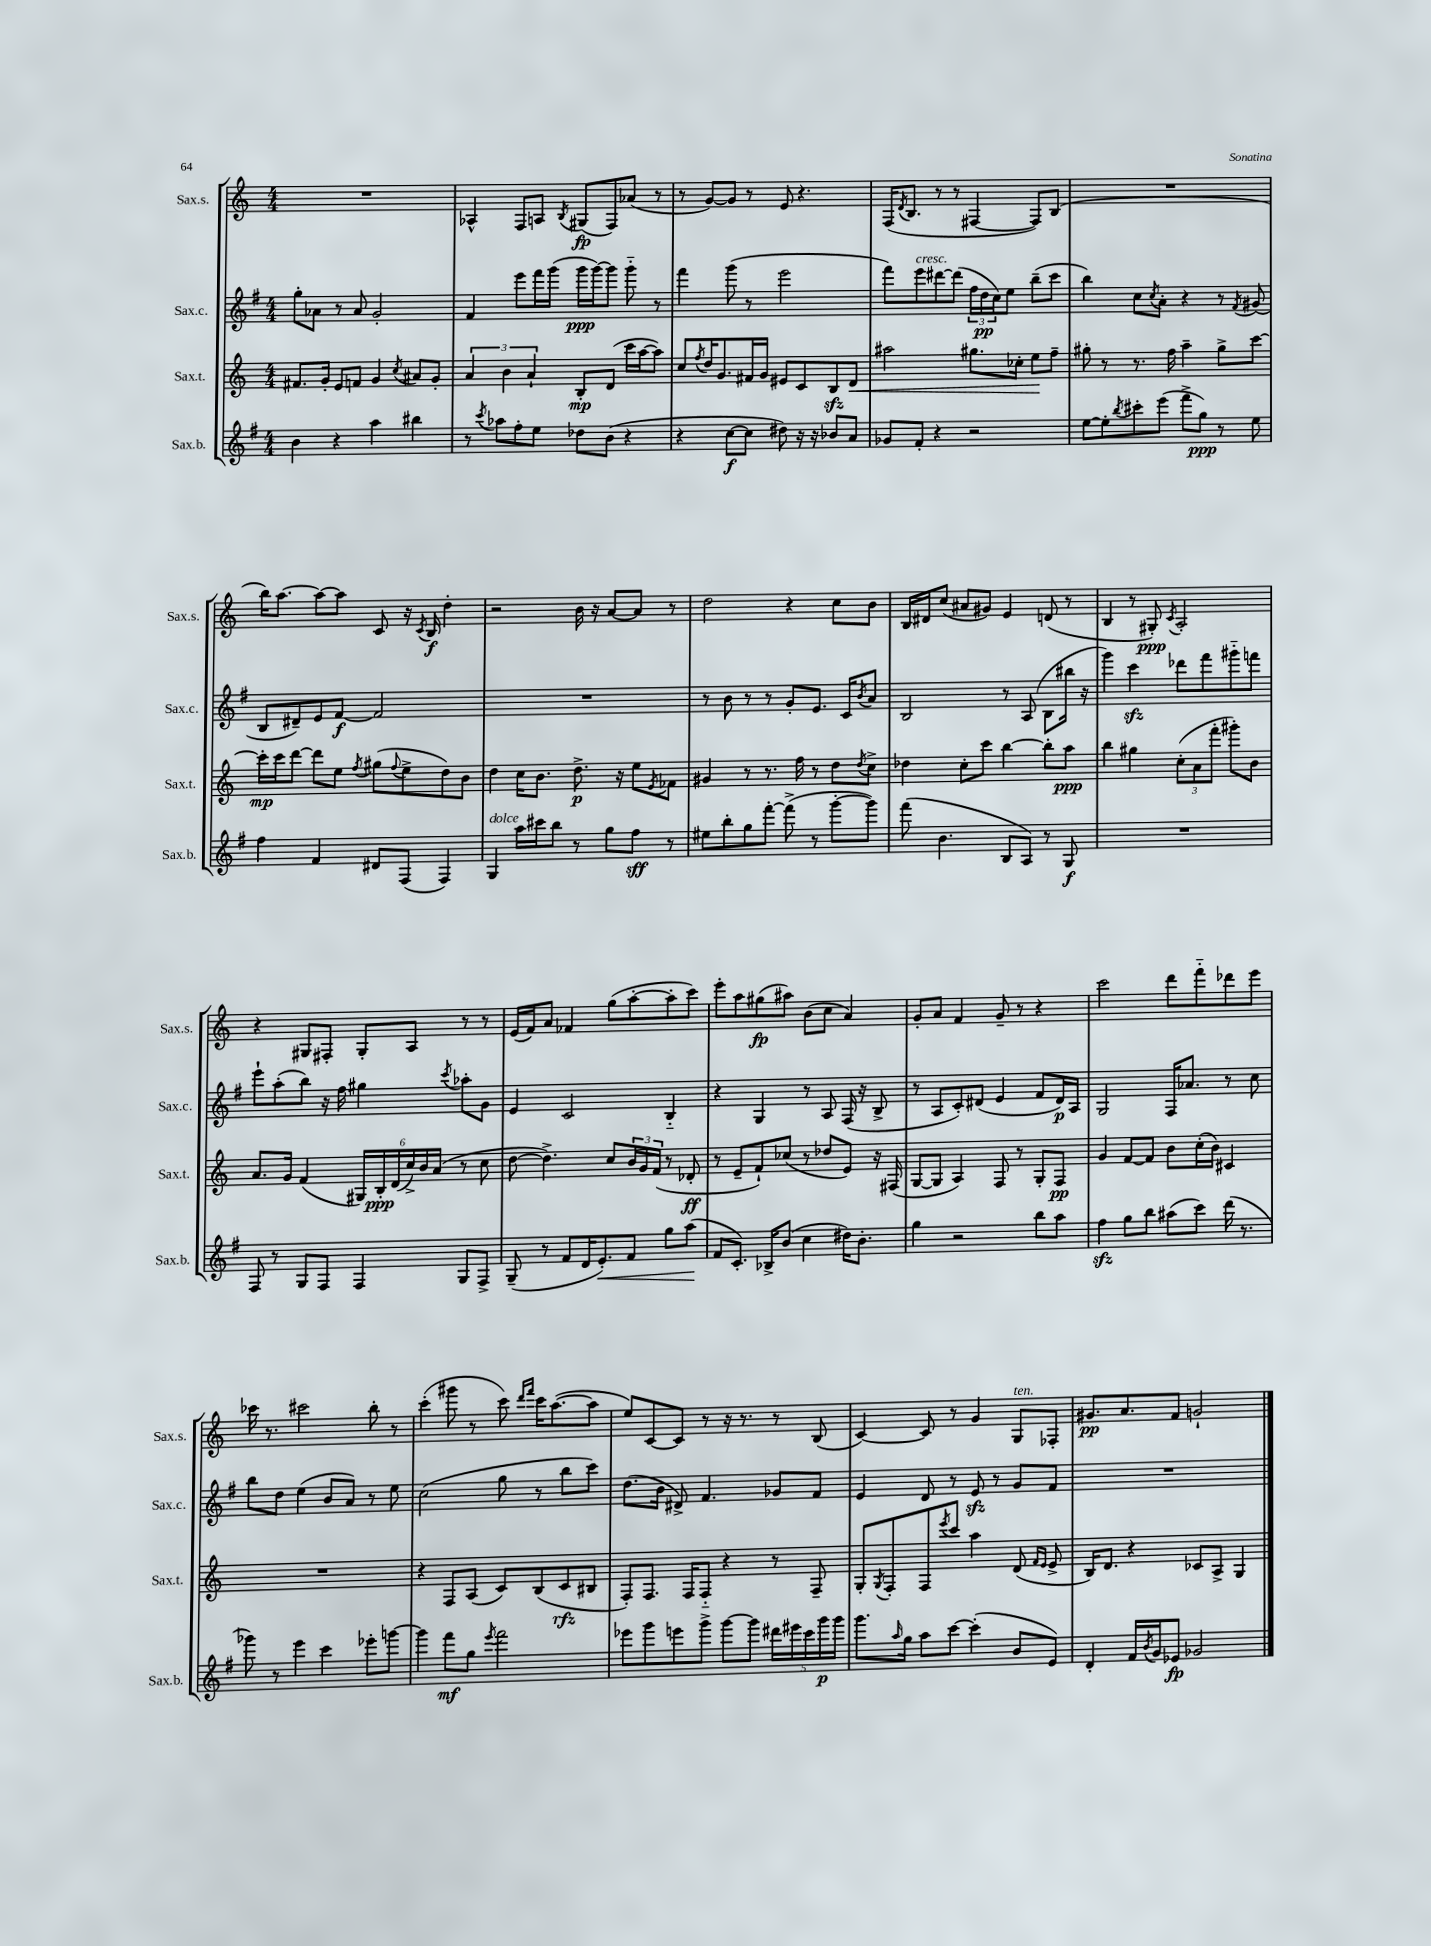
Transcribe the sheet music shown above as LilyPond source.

<<
\new StaffGroup <<
\new Staff = "s0" \with { instrumentName = "Sax.s." shortInstrumentName = "Sax.s." } {
    \clef treble \key c \major \numericTimeSignature \time 4/4
    R1 |
    aes4-^ f8 a8 \acciaccatura { b8 } gis8\fp( f8) aes'8( r8 |
    r8 g'8~) g'8 r8 e'8 r4. |
    f16( \acciaccatura { d'8 } b8. r8 r8 fis4~ fis8) b8( |
    R1 |
    b''16) a''8.~ a''8~ a''8 c'8 r16 \acciaccatura { c'8 } b16\f d''4-. |
    r2 b'16 r16 a'8~ a'8 r8 |
    d''2 r4 c''8 b'8 |
    b16 dis'16 c''8( ais'8 gis'8) e'4 d'8( r8 |
    b4 r8 gis8-.\ppp) \acciaccatura { c'8 } a2-. |
    r4 gis8 fis8-. gis8-. a8 r8 r8 |
    e'16( f'16) a'8 fes'4 g''8( a''8~-. a''8-. c'''8) |
    e'''8-. a''8 gis''8\fp( ais''8) b'8( c''8 a'4) |
    g'8-. a'8 f'4 g'8-- r8 r4 |
    c'''2 d'''8 f'''8-_ des'''8 e'''8 |
    ces'''16 r8. cis'''2 b''8-. r8 |
    c'''4-.( gis'''8 r8 c'''8) \grace { d'''16 f'''16 } c'''16 a''8.~( a''8 |
    e''8) c'8~ c'8 r8 r16 r8. r8 b8( |
    c'4~) c'8 r8 g'4 g8^\markup { \italic "ten." } fes8-. |
    gis'8.\pp a'8. f'8 g'2-! \bar "|." |
}
\new Staff = "s1" \with { instrumentName = "Sax.c." shortInstrumentName = "Sax.c." } {
    \clef treble \key g \major \numericTimeSignature \time 4/4
    g''8-. aes'8 r8 aes'8 g'2-. |
    fis'4 e'''8 fis'''16 g'''16( g'''16\ppp g'''16~) g'''8 g'''8-_ r8 |
    fis'''4 g'''8( r8 e'''2 |
    fis'''8) e'''8^\markup { \italic "cresc." } dis'''8~ dis'''8( \tuplet 3/2 { fis''16 d''16\pp c''16) } e''8 b''8--( c'''8 |
    b''4) c''8 \acciaccatura { c''8 } a'8-. r4 r8 \acciaccatura { fis'8 } gis'8( |
    b8 dis'8--) e'8 fis'8~\f fis'2 |
    R1 |
    r8 b'8 r8 r8 g'8-. e'8. c'16 \acciaccatura { b'8 } a'8 |
    b2 r8 a8( b8 bis''16 r16 |
    g'''4) c'''4\sfz des'''8 fis'''8 gis'''8-_ f'''8 |
    e'''8-! a''8-.( b''8) r16 fis''16 gis''4 \acciaccatura { c'''8 } aes''8-. g'8 |
    e'4 c'2 b4-_ |
    r4 g4 r8 a8 fis16( r16 b8-> |
    r8 a8 c'8-.) dis'8( e'4 fis'8 dis'16\p) a16 |
    g2 fis16 aes'8. r8 c''8 |
    b''8 d''8 e''4( b'8 a'8) r8 e''8 |
    c''2( g''8 r8 b''8 c'''8) |
    d''8.( b'16 dis'8->) fis'4. ges'8 fis'8 |
    e'4 d'8 r8 e'8\sfz r8 g'8 fis'8 |
    R1 \bar "|." |
}
\new Staff = "s2" \with { instrumentName = "Sax.t." shortInstrumentName = "Sax.t." } {
    \clef treble \key c \major \numericTimeSignature \time 4/4
    fis'8. g'16-. e'8 f'8 g'4 \acciaccatura { c''8 } ais'8 g'8-. |
    \tuplet 3/2 { a'4 b'4 a'4-! } b8-.\mp d'8( c'''16 a''16~ a''8) |
    c''8 \acciaccatura { f''8 } d''16 g'8. fis'16 g'16 eis'8 c'8 b8\sfz d'8\< |
    ais''2 gis''8. ces''16-. e''8\! f''8-- |
    gis''8-. r8 r8. f''16 a''4-- gis''8-> c'''8~ |
    c'''16-.\mp c'''16 d'''8~ d'''8 e''8 \acciaccatura { f''8 } gis''8( \appoggiatura { f''8 } e''8-> d''8) b'8 |
    d''4 c''16 b'8. d''8.->\p r16 e''8 \acciaccatura { e'8 } fes'8 |
    gis'4 r8 r8. f''16 r8 d''8 \acciaccatura { d''8 } c''8-> |
    des''4 c''8-. c'''8 b''4~ b''8-. a''8\ppp |
    b''4 gis''4 \tuplet 3/2 { c''8-.( a'8 f'''8-. } gis'''8-.) b'8 |
    a'8. g'16 f'4( \tuplet 6/4 { gis16) b16-.\ppp d'16( c''16->) b'16 a'16( } r8 c''8 |
    d''8~ d''4.->) c''8 \tuplet 3/2 { b'16 g'16 f'16( } r8 des'8-.\ff |
    r8 e'8-- f'8-!) ces''8( r8 des''8 e'8) r16 fis16( |
    g8~ g8 a4) f8 r8 g8-. f8\pp |
    g'4 f'8~ f'8 b'8 c''16-.( b'16) cis'4 |
    R1 |
    r4 f8 a8( c'8) b8( c'8\rfz bis8 |
    f8-.) f8. f16 f8-_ r4 r8 f8-- |
    g8-. \acciaccatura { g8 } f8-. f8 \acciaccatura { e'''8 } c'''8 a''4 d'8( \grace { f'16 e'16 } e'8-> |
    b16) d'8. r4 ces'8 a8-> g4 \bar "|." |
}
\new Staff = "s3" \with { instrumentName = "Sax.b." shortInstrumentName = "Sax.b." } {
    \clef treble \key g \major \numericTimeSignature \time 4/4
    b'4 r4 a''4 bis''4 |
    r8 \acciaccatura { c'''8 } aes''8 fis''8-. e''8 des''8 b'8( r4 |
    r4 c''8~\f c''8 dis''8) r16 r16 bes'8 a'8 |
    ges'8 fis'8-. r4 r2 |
    e''8~ e''8-. \acciaccatura { b''8 } cis'''8-. e'''8( fis'''8-> g''8\ppp) r8 e''8 |
    fis''4 fis'4 dis'8 fis8( fis4) |
    g4^\markup { \italic "dolce" } a''16 cis'''16 b''8 r8 g''8 fis''8\sff r8 |
    eis''8 b''8-. g''8 fis'''8~-. fis'''8->( r8 g'''8~-. g'''8) |
    fis'''8( b'4. b8 a8) r8 g8\f |
    R1 |
    fis8 r8 g8 fis8 fis4 g8 fis8-> |
    g8--( r8 fis'8 d'16 e'8.-.\<) fis'8 g''8 a''8\!( |
    fis'8 c'8.-.) bes16-> b'8( c''4 dis''16) b'8.-. |
    g''4 r2 b''8 a''8 |
    fis''4\sfz g''8 b''8 ais''8( c'''8) d'''16( r8. |
    ges'''8) r8 e'''4 c'''4 ees'''8-. g'''8~ |
    g'''4 fis'''8\mf g''8 \acciaccatura { e'''8 } fis'''2 |
    ees'''8 g'''8 e'''8 g'''8-> g'''8~ g'''8 \tuplet 5/4 { dis'''16 eis'''16 c'''16 g'''16\p g'''16 } |
    g'''8. \grace { a''16 } g''16 a''8 c'''8~ c'''4-.( b'8 e'8) |
    d'4-. fis'16 \acciaccatura { b'8 } g'16 ees'8\fp ges'2 \bar "|." |
}
>>
>>
\layout { \context { \Score \remove "Bar_number_engraver" } }
